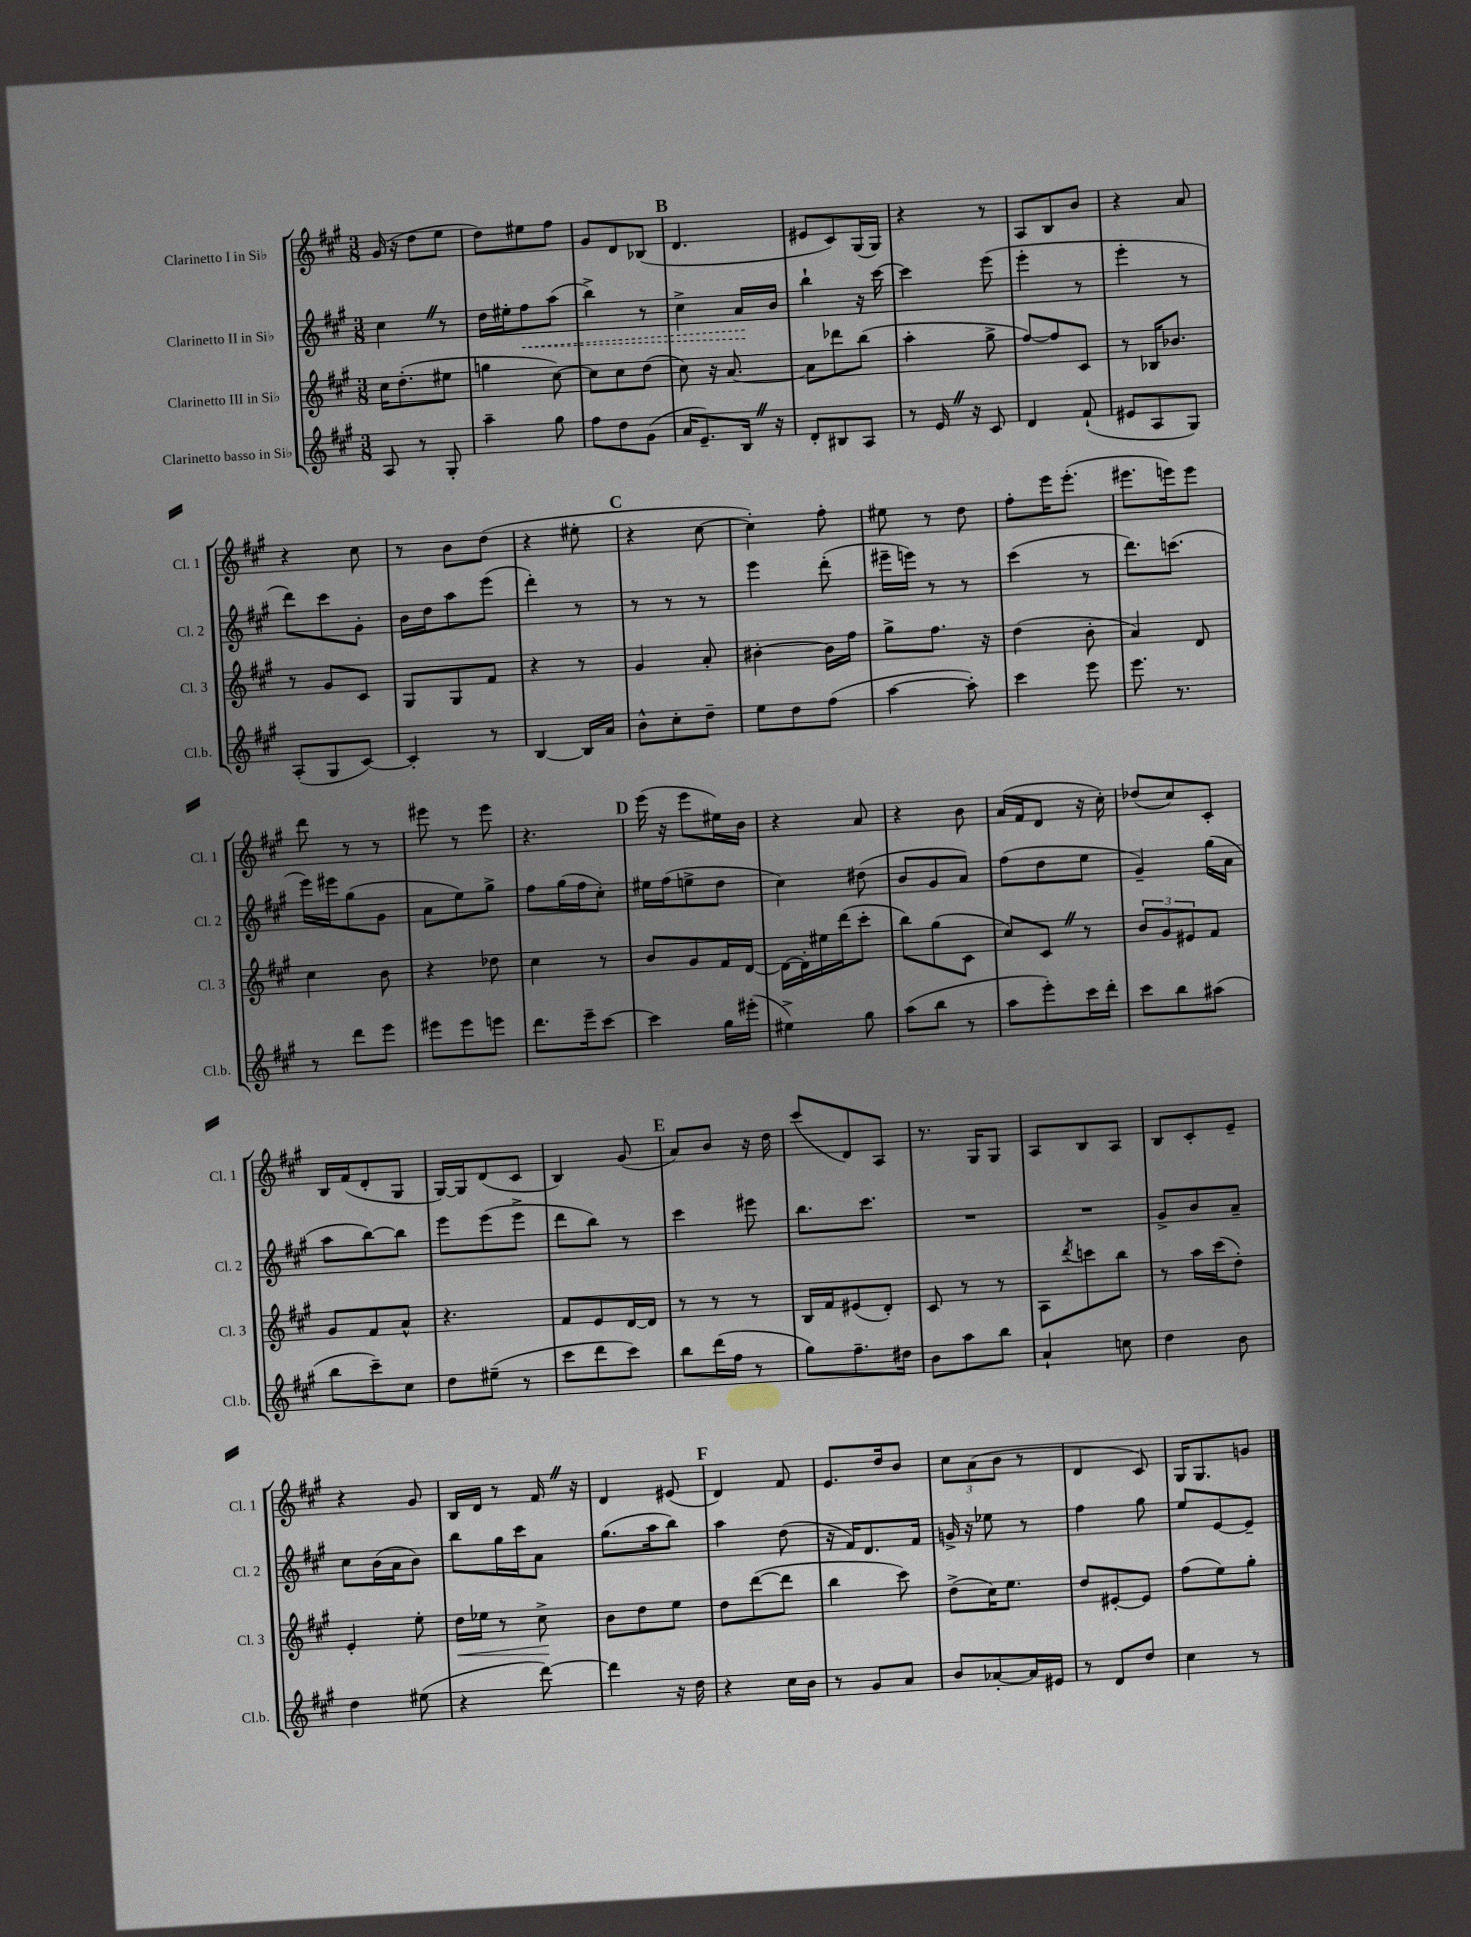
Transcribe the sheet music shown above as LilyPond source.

<<
\new StaffGroup <<
\new Staff = "s0" \with { instrumentName = "Clarinetto I in Sib" shortInstrumentName = "Cl. 1" } {
    \clef treble \key a \major \numericTimeSignature \time 3/8
    gis'16( r16 d''8 e''8 |
    d''8) eis''8 fis''8 |
    gis'8 d'8 bes8( |
    \mark \markup { \bold "B" } d'4. |
    eis'8 cis'8) gis16( gis16) |
    r4 r8 |
    a8 b8 b'8 |
    r4 a'8 |
    r4 cis''8 |
    r8 b'8 d''8( |
    r4 eis''8-. |
    \mark \markup { \bold "C" } r4 cis''8~ |
    cis''4-.) fis''8-. |
    eis''8 r8 d''8 |
    fis''8-. e'''16 e'''8.-.( |
    eis'''8. e'''16) e'''8 |
    d'''8 r8 r8 |
    eis'''8 r8 eis'''8 |
    r4. |
    \mark \markup { \bold "D" } e'''16( r16 e'''8 eis''16) b'16 |
    r4 a'8 |
    r4 b'8 |
    a'16( fis'16 d'8 r16 cis''16-.) |
    des''8( cis''8) cis'8-. |
    b16 fis'16( d'8-. gis8 |
    gis16~) gis16 d'8( cis'8 |
    b4) gis'8( |
    \mark \markup { \bold "E" } a'8) b'8 r16 d''16 |
    cis'''8( d'8) a8 |
    r8. gis16 gis8 |
    a8 b8 a8 |
    b8 cis'8-. e'8-- |
    r4 gis'8 |
    b16 d'16 r8 fis'16 \once \override BreathingSign.text = \markup { \musicglyph "scripts.caesura.straight" } \breathe r16 |
    d'4 eis'8( |
    \mark \markup { \bold "F" } d'4) fis'8 |
    e'8. d''16 b'8 |
    \tuplet 3/2 { cis''8 a'8( b'8 } r8 |
    d'4 cis'8) |
    gis16 gis8. g'8 \bar "|." |
}
\new Staff = "s1" \with { instrumentName = "Clarinetto II in Sib" shortInstrumentName = "Cl. 2" } {
    \clef treble \key a \major \numericTimeSignature \time 3/8
    cis''4 \once \override BreathingSign.text = \markup { \musicglyph "scripts.caesura.straight" } \breathe r8 |
    d''16 eis''16-. \once \override Hairpin.style = #'dashed-line fis''8\< a''8( |
    b''4->) r8 |
    \mark \markup { \bold "B" } cis''4-> a'16\! b'16 |
    b''4-! r16 cis'''16~ |
    cis'''4 e'''8( |
    e'''4-. r8 |
    e'''4-. r8 |
    d'''8) cis'''8 gis'8-. |
    b'16 d''16 a''8 e'''8( |
    d'''4-.) r8 |
    \mark \markup { \bold "C" } r8 r8 r8 |
    e'''4 d'''8-.( |
    eis'''16-- e'''16) r8 r8 |
    cis'''4( r8 |
    d'''8.) c'''8.( |
    e'''16) eis'''16 gis''8( gis'8 |
    a'8 e''8) gis''8-> |
    fis''8 gis''16( fis''16 cis''8-.) |
    \mark \markup { \bold "D" } eis''16 fis''16( e''8-> d''8 |
    cis''4) dis''8( |
    b'8 gis'8 a'8) |
    fis''8( d''8 e''8 |
    gis'4--) gis''16( a'16 |
    a''8 b''8~) b''8 |
    e'''8 e'''8( e'''8-> |
    d'''8 b''8) r8 |
    \mark \markup { \bold "E" } cis'''4 eis'''8 |
    b''8. cis'''8. |
    R4. |
    R4. |
    gis'8-> b'8 a'8-- |
    cis''8 b'16( a'16 b'8) |
    b''8 gis''16 cis'''16 a'8 |
    gis''8.( a''16 b''8) |
    \mark \markup { \bold "F" } a''4 d''8( |
    r16 fis'16) d'8. fis'16 |
    g'16-> r16 ees''8 r8 |
    fis''4 gis''8 |
    e''8 e'8~ e'8-- \bar "|." |
}
\new Staff = "s2" \with { instrumentName = "Clarinetto III in Sib" shortInstrumentName = "Cl. 3" } {
    \clef treble \key a \major \numericTimeSignature \time 3/8
    cis''16 d''8.-.( eis''8 |
    g''4 cis''8~) |
    cis''8 cis''8 d''8( |
    \mark \markup { \bold "B" } cis''8) r16 a'8.~ |
    a'8 des'''8 b''8( |
    a''4-. gis''8-> |
    fis''8~) fis''8 cis'8 |
    r8 bes16 bes'8. |
    r8 gis'8 cis'8 |
    gis8 gis8 fis'8 |
    r4 r8 |
    \mark \markup { \bold "C" } gis'4 a'8-. |
    bis'4~-. bis'16 fis''16 |
    gis''8-> fis''8. r16 |
    d''4( b'8-. |
    a'4) d'8 |
    cis''4 b'8 |
    r4 des''8 |
    cis''4 r8 |
    \mark \markup { \bold "D" } b'8 gis'8 fis'16 d'16~ |
    d'16~ d'16-. eis''16 d'''16( cis'''8-. |
    b''8) gis''8( cis'8 |
    cis''8) cis'8 \once \override BreathingSign.text = \markup { \musicglyph "scripts.caesura.straight" } \breathe r8 |
    \tuplet 3/2 { b'8 gis'8 eis'8 } fis'8 |
    gis'8 fis'8 a'8-^ |
    r4. |
    fis'8 e'8 d'16~ d'16 |
    \mark \markup { \bold "E" } r8 r8 r8 |
    b16 fis'16 eis'8( d'8-.) |
    cis'8 r8 r8 |
    a8 \acciaccatura { d'''8 } c'''8 b''8 |
    r8 a''16 cis'''16( d''8-.) |
    e'4-. e''8-. |
    d''16\< ees''16 r8 cis''8->\! |
    b'8 d''8 e''8 |
    \mark \markup { \bold "F" } d''8 d'''8~( d'''8 |
    b''4 cis'''8) |
    d''8->( cis''16) e''8. |
    d''8 eis'8~-. eis'8 |
    fis''8( e''8) gis''8-. \bar "|." |
}
\new Staff = "s3" \with { instrumentName = "Clarinetto basso in Sib" shortInstrumentName = "Cl.b." } {
    \clef treble \key a \major \numericTimeSignature \time 3/8
    a8 r8 gis8-. |
    a''4-- gis''8 |
    fis''8 d''8 gis'8( |
    \mark \markup { \bold "B" } a'16 e'8.--) b16 \once \override BreathingSign.text = \markup { \musicglyph "scripts.caesura.straight" } \breathe r16 |
    d'8-. bis8 a8 |
    r8 e'16 \once \override BreathingSign.text = \markup { \musicglyph "scripts.caesura.straight" } \breathe r16 cis'8 |
    d'4 fis'8-!( |
    eis'8 a8 gis8) |
    a8-.( gis8 cis'8~) |
    cis'4-. r8 |
    b4~ b16 a'16 |
    \mark \markup { \bold "C" } b'8-^ cis''8-. d''8-- |
    e''8 d''8 fis''8( |
    a''4~ a''8-.) |
    cis'''4 e'''8 |
    e'''8. r8. |
    r8 d'''8 e'''8 |
    eis'''8 eis'''8 e'''8 |
    d'''8. e'''16-- cis'''8~ |
    \mark \markup { \bold "D" } cis'''4 gis''16 eis'''16-.( |
    eis''4->) gis''8 |
    a''8( b''8 r8 |
    a''8 e'''8-.) cis'''16 d'''16-. |
    cis'''8 b''8 ais''8( |
    b''8 cis'''8--) cis''8 |
    d''8 eis''8--( r8 |
    cis'''8 d'''8 cis'''8) |
    \mark \markup { \bold "E" } b''8 d'''16( fis''16 r8 |
    gis''8) fis''8.-- dis''16 |
    b'8 a''8 b''8 |
    a'4-! c''8 |
    d''4 b'8 |
    d''4 eis''8( |
    r4 d'''8~) |
    d'''4 r16 d''16 |
    \mark \markup { \bold "F" } r4 cis''16 b'16 |
    r8 gis'8 a'8 |
    b'8 aes'8~-. aes'16 eis'16 |
    r8 d'8 d''8 |
    cis''4 r8 \bar "|." |
}
>>
>>
\layout { \context { \Score \remove "Bar_number_engraver" } }
